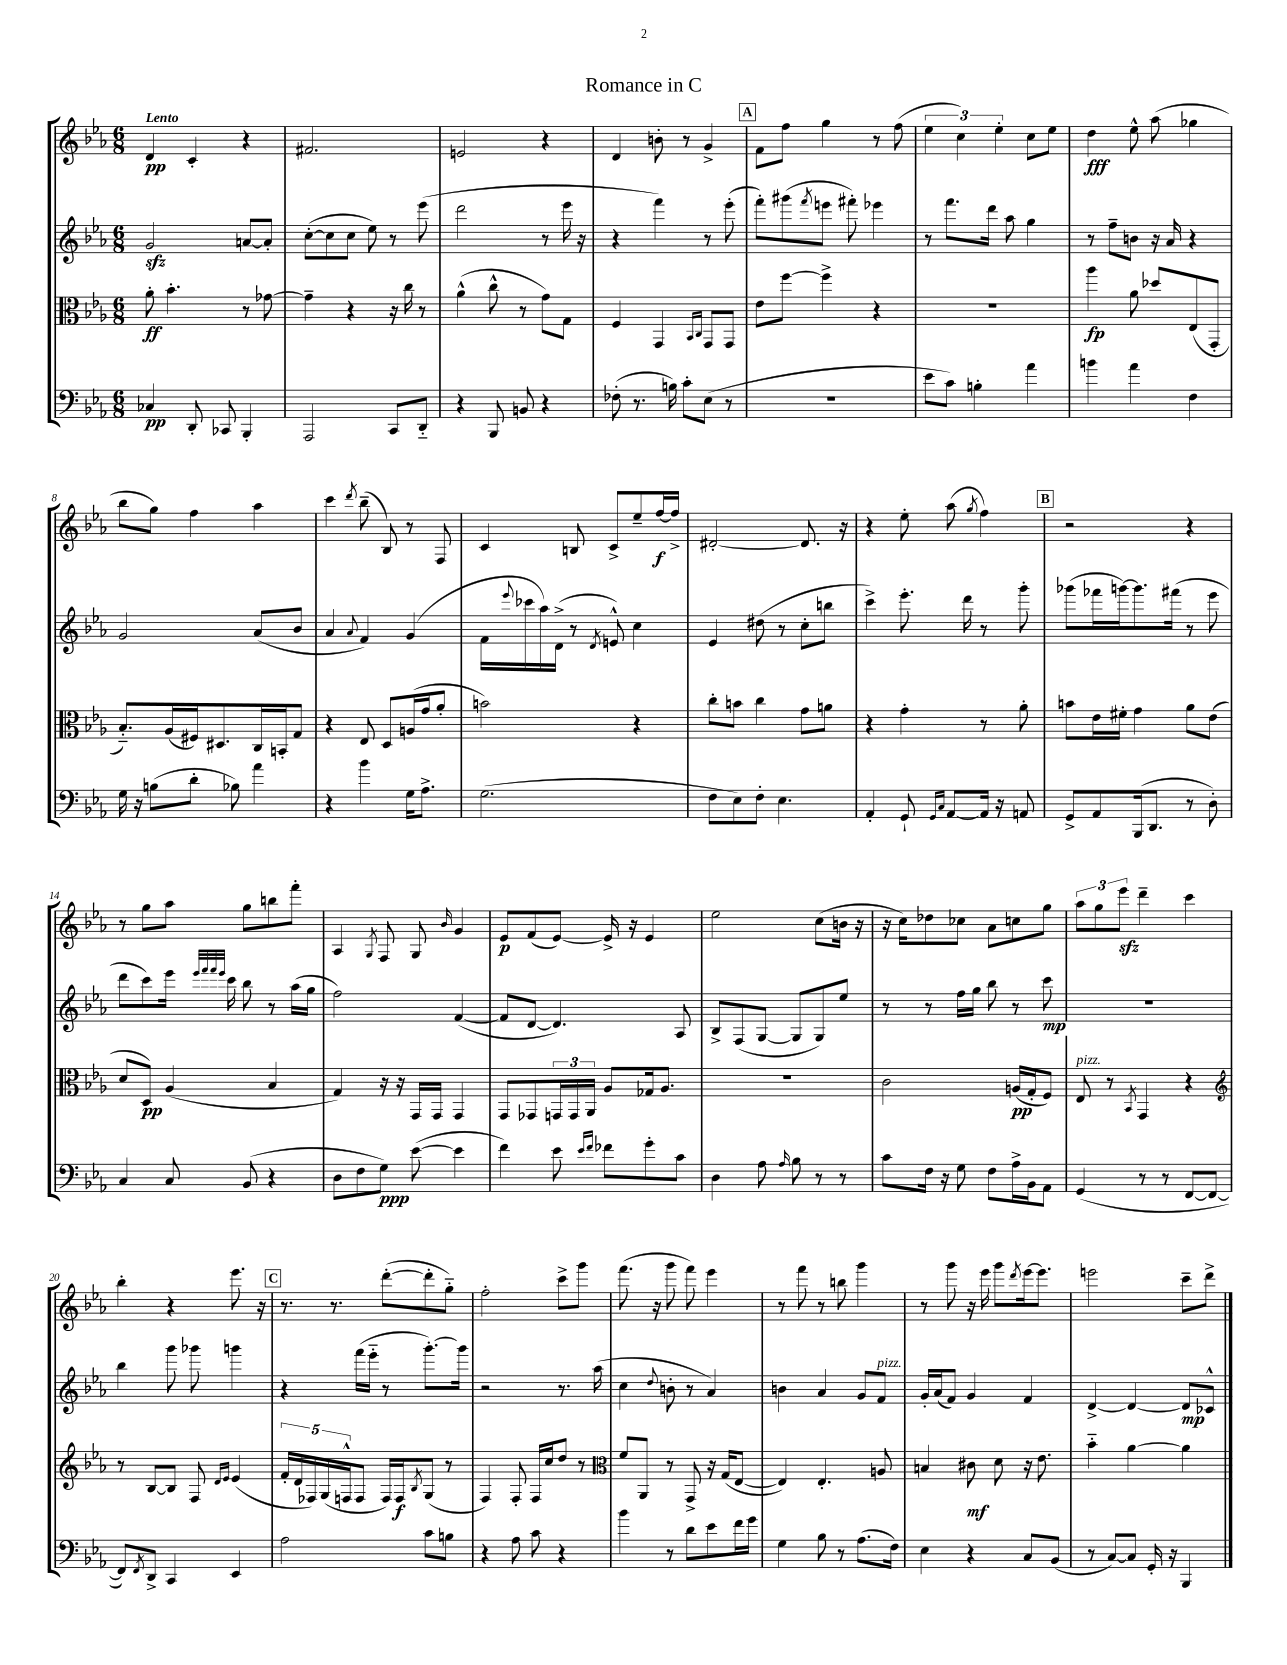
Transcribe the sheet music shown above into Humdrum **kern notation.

**kern	**dynam	**kern	**dynam	**kern	**dynam	**kern	**dynam
*part4	*part4	*part3	*part3	*part2	*part2	*part1	*part1
*staff4	*staff4	*staff3	*staff3	*staff2	*staff2	*staff1	*staff1
*clefF4	*	*clefC3	*	*clefG2	*	*clefG2	*
*k[b-e-a-]	*	*k[b-e-a-]	*	*k[b-e-a-]	*	*k[b-e-a-]	*
*M6/8	*	*M6/8	*	*M6/8	*	*M6/8	*
=1	=1	=1	=1	=1	=1	=1	=1
!	!	!	!	!	!	!LO:TX:a:B:t=Lento	!
4C-X/	pp	8a-'\	ff	2gzz/	.	4d/	pp
.	.	4.b-'\	.	.	.	.	.
8DD'/	.	.	.	.	.	4c'/	.
8CC-X/	.	.	.	.	.	.	.
4BBB-'/	.	8r	.	[8an/L	.	4r	.
.	.	[8g-X\	.	8a'/J]	.	.	.
=2	=2	=2	=2	=2	=2	=2	=2
2AAA-/	.	4g-~\]	.	([8cc'\L	.	2.f#X/	.
.	.	.	.	8cc\]	.	.	.
.	.	4r	.	8cc\J	.	.	.
.	.	.	.	8ee-\)	.	.	.
8CC/L	.	16r	.	8r	.	.	.
.	.	16cc\	.	.	.	.	.
8DD/J	.	8r	.	(8eee-\	.	.	.
=3	=3	=3	=3	=3	=3	=3	=3
4r	.	(4a-^^\	.	2ddd\	.	2en/	.
8BBB-/	.	8cc^^\	.	.	.	.	.
8BBn/	.	8r	.	.	.	.	.
4r	.	8g\L)	.	8r	.	4r	.
.	.	8G\J	.	16eee-\	.	.	.
.	.	.	.	16r	.	.	.
=4	=4	=4	=4	=4	=4	=4	=4
(8F-X'\	.	4F/	.	4r	.	4d/	.
8.r	.	.	.	.	.	.	.
.	.	4GG/	.	4fff\)	.	8bn'\	.
16Bn\)	.	.	.	.	.	.	.
8c'\L	.	.	.	.	.	8r	.
.	.	16qqBB-/LL	.	.	.	.	.
.	.	16qqC/JJ	.	.	.	.	.
(8E-\J	.	8GG/L	.	8r	.	4g^/	.
8r	.	8GG/J	.	(8eee-'\	.	.	.
!!LO:REH:place=s1:t=A
=5	=5	=5	=5	=5	=5	=5	=5
2.r	.	8e-\L	.	8fff'\L)	.	8f\L	.
.	.	[8ff\J	.	(8ggg#X\	.	8ff\J	.
.	.	.	.	8qfff/	.	.	.
.	.	4ff^\]	.	8eeen\J	.	4gg\	.
.	.	.	.	8fff#X'\)	.	.	.
.	.	4r	.	4eee-X\	.	8r	.
.	.	.	.	.	.	(8ff\	.
=6	=6	=6	=6	=6	=6	=6	=6
8e-\L	.	2.r	.	8r	.	6ee-\	.
8c\J)	.	.	.	8.fff\L	.	.	.
.	.	.	.	.	.	6cc\)	.
4Bn'\	.	.	.	.	.	.	.
.	.	.	.	16ddd\Jk	.	.	.
.	.	.	.	.	.	6ee-'\	.
.	.	.	.	8aa-\	.	.	.
4a-\	.	.	.	4gg\	.	8cc\L	.
.	.	.	.	.	.	8ee-\J	.
=7	=7	=7	=7	=7	=7	=7	=7
4bn\	.	4aa-\	fp	8r	.	4dd\	fff
.	.	.	.	8ff~\L	.	.	.
4a-\	.	8a-\	.	8bn\J	.	8ee-^^\	.
.	.	8dd-X/L	.	16r	.	(8aa-\	.
.	.	.	.	16a-/	.	.	.
4F\	.	(8E-/	.	4r	.	4gg-X\	.
.	.	8GG'/J	.	.	.	.	.
!!LO:LB:g=z
=8	=8	=8	=8	=8	=8	=8	=8
16G\	.	8.B-/L)	.	2g/	.	8bb-\L	.
16r	.	.	.	.	.	.	.
(8Bn\L	.	.	.	.	.	8gg\J)	.
.	.	(16A-/L	.	.	.	.	.
8d'\J	.	16F#X/J)	.	.	.	4ff\	.
.	.	8.D#X/	.	.	.	.	.
8B-X\)	.	.	.	.	.	.	.
4a-\	.	16C/L	.	(8a-/L	.	4aa-\	.
.	.	16BBn'/J	.	.	.	.	.
.	.	8G/J	.	8b-/J	.	.	.
=9	=9	=9	=9	=9	=9	=9	=9
4r	.	4r	.	4a-/	.	4ccc\	.
.	.	.	.	8qqa-/	.	8qddd/	.
4b-\	.	8E-/	.	4f/)	.	(8bb-~\	.
.	.	8D/L	.	.	.	8B-/)	.
16G\KL	.	(16An/L	.	(4g/	.	8r	.
8.A-^\J	.	16g/J	.	.	.	.	.
.	.	8a-'/J	.	.	.	8F/	.
=10	=10	=10	=10	=10	=10	=10	=10
(2.G\	.	2bn\)	.	16f\LL	.	4c/	.
.	.	.	.	8qqeee-/	.	.	.
.	.	.	.	16ccc-X\	.	.	.
.	.	.	.	16aa-\)	.	.	.
.	.	.	.	(16d^\JJ	.	.	.
.	.	.	.	8r	.	8Bn/	.
.	.	.	.	8qd/	.	.	.
.	.	.	.	8en^^/)	.	8c^/L	.
.	.	4r	.	4cc\	.	8ee-~/	.
.	.	.	.	.	.	[16ff/L	f
.	.	.	.	.	.	16ff^/JJ]	.
=11	=11	=11	=11	=11	=11	=11	=11
8F\L	.	8cc'\L	.	4e-/	.	[2d#X'/	.
8E-\)	.	8bn\J	.	.	.	.	.
8F'\J	.	4cc\	.	(8dd#X\	.	.	.
4.E-\	.	.	.	8r	.	.	.
.	.	8g\L	.	8cc'\L	.	8.d#/]	.
.	.	8an\J	.	8bbn\J	.	.	.
.	.	.	.	.	.	16r	.
=12	=12	=12	=12	=12	=12	=12	=12
4AA-'/	.	4r	.	4ccc^\)	.	4r	.
8GG`/	.	4g'\	.	8.eee-'\	.	8ee-'\	.
16qqGG/LL	.	.	.	.	.	.	.
16qqC/JJ	.	.	.	.	.	.	.
[8AA-/L	.	.	.	.	.	(8aa-\	.
.	.	.	.	16ddd\	.	.	.
.	.	.	.	.	.	8qgg/	.
16AA-/Jk]	.	8r	.	8r	.	4ff\)	.
16r	.	.	.	.	.	.	.
8AAn/	.	8a-'\	.	8ggg'\	.	.	.
!!LO:REH:place=s1:t=B
=13	=13	=13	=13	=13	=13	=13	=13
8GG^/L	.	8bn\L	.	(8ggg-X\L	.	2r	.
8AA-/	.	16e-\L	.	16fff-X\L	.	.	.
.	.	16f#X'\JJ	.	[16gggn\J)	.	.	.
(16BBB-/k	.	4g\	.	8.ggg\]	.	.	.
8.DD/J	.	.	.	.	.	.	.
.	.	.	.	(16fff#X\Jk	.	.	.
8r	.	8a-\L	.	8r	.	4r	.
8D'\)	.	(8e-\J	.	8eee-\	.	.	.
!!LO:LB:g=z
=14	=14	=14	=14	=14	=14	=14	=14
4C/	.	8d/L	.	8ddd\L	.	8r	.
.	.	8D/J)	pp	8ccc\)	.	8gg\L	.
8C/	.	(4A-/	.	16eee-\Jk	.	8aa-\J	.
.	.	.	.	32qqeee-/LLL	.	.	.
.	.	.	.	32qqfff/	.	.	.
.	.	.	.	32qqfff/	.	.	.
.	.	.	.	32qqeee-/JJJ	.	.	.
.	.	.	.	16ccc\	.	.	.
(8BB-/	.	.	.	8bb-\	.	8gg\L	.
4r	.	4B-/	.	8r	.	8bbn\	.
.	.	.	.	(16aa-\LL	.	8fff'\J	.
.	.	.	.	16gg\JJ	.	.	.
=15	=15	=15	=15	=15	=15	=15	=15
8D\L	.	4G/)	.	2ff\)	.	4A-/	.
8F\	.	.	.	.	.	.	.
.	.	.	.	.	.	8qG/	.
8G\J)	ppp	16r	.	.	.	8F/	.
.	.	16r	.	.	.	.	.
([8e-\	.	16GG/LL	.	.	.	8G/	.
.	.	16GG/JJ	.	.	.	.	.
.	.	.	.	.	.	16qqb-/	.
4e-\]	.	4GG/	.	([4f/	.	4g/	.
=16	=16	=16	=16	=16	=16	=16	=16
4f\)	.	8GG/L	.	8f/L]	.	8e-/L	p
.	.	8GG-X/	.	[8d/J	.	(8f/	.
8e-\	.	24GGn/L	.	4.d/])	.	[8e-/J)	.
.	.	24GG/	.	.	.	.	.
.	.	24AA-/JJ	.	.	.	.	.
16qqe-/LL	.	.	.	.	.	.	.
16qqf/JJ	.	.	.	.	.	.	.
8f-X\L	.	8A-/L	.	.	.	16e-^/]	.
.	.	.	.	.	.	16r	.
8g'\	.	16G-X/k	.	.	.	4e-/	.
.	.	8.A-/J	.	.	.	.	.
8c\J	.	.	.	8A-/	.	.	.
=17	=17	=17	=17	=17	=17	=17	=17
4D\	.	2.r	.	8B-^/L	.	2ee-\	.
.	.	.	.	(8F/	.	.	.
8A-\	.	.	.	[8G/J	.	.	.
16qqA-/	.	.	.	.	.	.	.
8B-\	.	.	.	8G/L]	.	.	.
8r	.	.	.	8G/)	.	(8cc\L	.
8r	.	.	.	8ee-/J	.	16bn\Jk	.
.	.	.	.	.	.	16r	.
=18	=18	=18	=18	=18	=18	=18	=18
8c\L	.	2c\	.	8r	.	16r	.
.	.	.	.	.	.	16cc\KL)	.
16F\Jk	.	.	.	8r	.	8dd-X\	.
16r	.	.	.	.	.	.	.
8G\	.	.	.	16ff\LL	.	8cc-X\J	.
.	.	.	.	16gg\JJ	.	.	.
8F\L	.	.	.	8bb-\	.	8a-\L	.
16A-^\L	.	(16An/LL	pp	8r	.	8ccn\	.
16BB-\J	.	16G'/J	.	.	.	.	.
8AA-\J	.	8F/J)	.	8ccc\	mp	8gg\J	.
=19	=19	=19	=19	=19	=19	=19	=19
!	!	!LO:TX:a:i:t=pizz.	!	!	!	!	!
(4GG/	.	8E-/	.	2.r	.	12aa-\L	.
.	.	.	.	.	.	12gg\	.
.	.	8r	.	.	.	.	.
.	.	.	.	.	.	12eee-zz\J	.
.	.	8qBB-/	.	.	.	.	.
8r	.	4GG/	.	.	.	4ddd~\	.
8r	.	.	.	.	.	.	.
[8FF/L	.	4r	.	.	.	4ccc\	.
8FF/J_	.	.	.	.	.	.	.
!!LO:LB:g=z
=20	=20	=20	=20	=20	=20	=20	=20
*	*	*clefG2	*	*	*	*	*
8FF/L])	.	8r	.	4bb-\	.	4bb-'\	.
8qFF/	.	.	.	.	.	.	.
8DD^/J	.	[8B-/L	.	.	.	.	.
4CC/	.	8B-/J]	.	8ggg\	.	4r	.
.	.	8F/	.	8ggg-X\	.	.	.
.	.	16qqd/LL	.	.	.	.	.
.	.	16qqe-/JJ	.	.	.	.	.
4EE-/	.	(4e-/	.	4gggn\	.	8.eee-\	.
.	.	.	.	.	.	16r	.
!!LO:REH:place=s1:t=C
=21	=21	=21	=21	=21	=21	=21	=21
2A-\	.	20f'/LL	.	4r	.	8.r	.
.	.	20d/	.	.	.	.	.
.	.	20F-X/)	.	.	.	.	.
.	.	(20G/	.	.	.	.	.
.	.	.	.	.	.	8.r	.
.	.	20Fn^^/J	.	.	.	.	.
.	.	8F/J	.	(16fff\LL	.	.	.
.	.	.	.	16eee-\JJ	.	.	.
.	.	16F/LL)	.	8r	.	([8ddd'\L	.
.	.	16F/J	f	.	.	.	.
.	.	8qB-/	.	.	.	.	.
8c\L	.	(8G/J	.	[8.ggg'\L)	.	8ddd'\]	.
8Bn\J	.	8r	.	.	.	8gg\J)	.
.	.	.	.	16ggg\Jk]	.	.	.
=22	=22	=22	=22	=22	=22	=22	=22
4r	.	4F/)	.	2r	.	2ff'\	.
8A-\	.	8F'/	.	.	.	.	.
8c\	.	16F/LL	.	.	.	.	.
.	.	16cc/J	.	.	.	.	.
4r	.	8dd/J	.	8.r	.	8ccc^\L	.
.	.	8r	.	.	.	8ggg\J	.
.	.	.	.	(16aa-\	.	.	.
=23	=23	=23	=23	=23	=23	=23	=23
*	*	*clefC3	*	*	*	*	*
4b-\	.	8f/L	.	4cc\	.	(8.fff\	.
.	.	8AA-/J	.	.	.	.	.
.	.	.	.	.	.	16r	.
.	.	.	.	8qqdd/	.	.	.
8r	.	8r	.	8bn'\	.	8ggg\	.
8d\L	.	8GG^/	.	8r	.	8fff\)	.
8e-\	.	16r	.	4a-/)	.	4eee-\	.
.	.	(16G/KL	.	.	.	.	.
16f\L	.	[8E-/J	.	.	.	.	.
16g\JJ	.	.	.	.	.	.	.
=24	=24	=24	=24	=24	=24	=24	=24
4G\	.	4E-/])	.	4bn\	.	8r	.
.	.	.	.	.	.	8fff\	.
8B-\	.	4.E-'/	.	4a-/	.	8r	.
8r	.	.	.	.	.	8bbn\	.
(8.A-\L	.	.	.	8g/L	.	4ggg\	.
!	!	!	!	!LO:TX:a:i:t=pizz.	!	!	!
.	.	8An/	.	8f/J	.	.	.
16F\Jk)	.	.	.	.	.	.	.
=25	=25	=25	=25	=25	=25	=25	=25
4E-\	.	4Bn/	.	16g'/LL	.	8r	.
.	.	.	.	(16a-/J	.	.	.
.	.	.	.	8f/J)	.	8ggg\	.
4r	.	8c#X\	mf	4g/	.	16r	.
.	.	.	.	.	.	16eee-\	.
.	.	8d\	.	.	.	8ggg\L	.
.	.	.	.	.	.	8qddd/	.
8C/L	.	16r	.	4f/	.	[16eee-\k	.
.	.	8.e-\	.	.	.	8.eee-\J]	.
(8BB-/J	.	.	.	.	.	.	.
=26	=26	=26	=26	=26	=26	=26	=26
8r	.	4b-\	.	[4d^/	.	2eeen\	.
[8C/L)	.	.	.	.	.	.	.
8C/J]	.	[4a-\	.	4d/_	.	.	.
16GG'/	.	.	.	.	.	.	.
16r	.	.	.	.	.	.	.
4BBB-/	.	4a-\]	.	8d/L]	mp	8ccc~\L	.
.	.	.	.	8c-X^^/J	.	8ddd^\J	.
==	==	==	==	==	==	==	==
*-	*-	*-	*-	*-	*-	*-	*-
